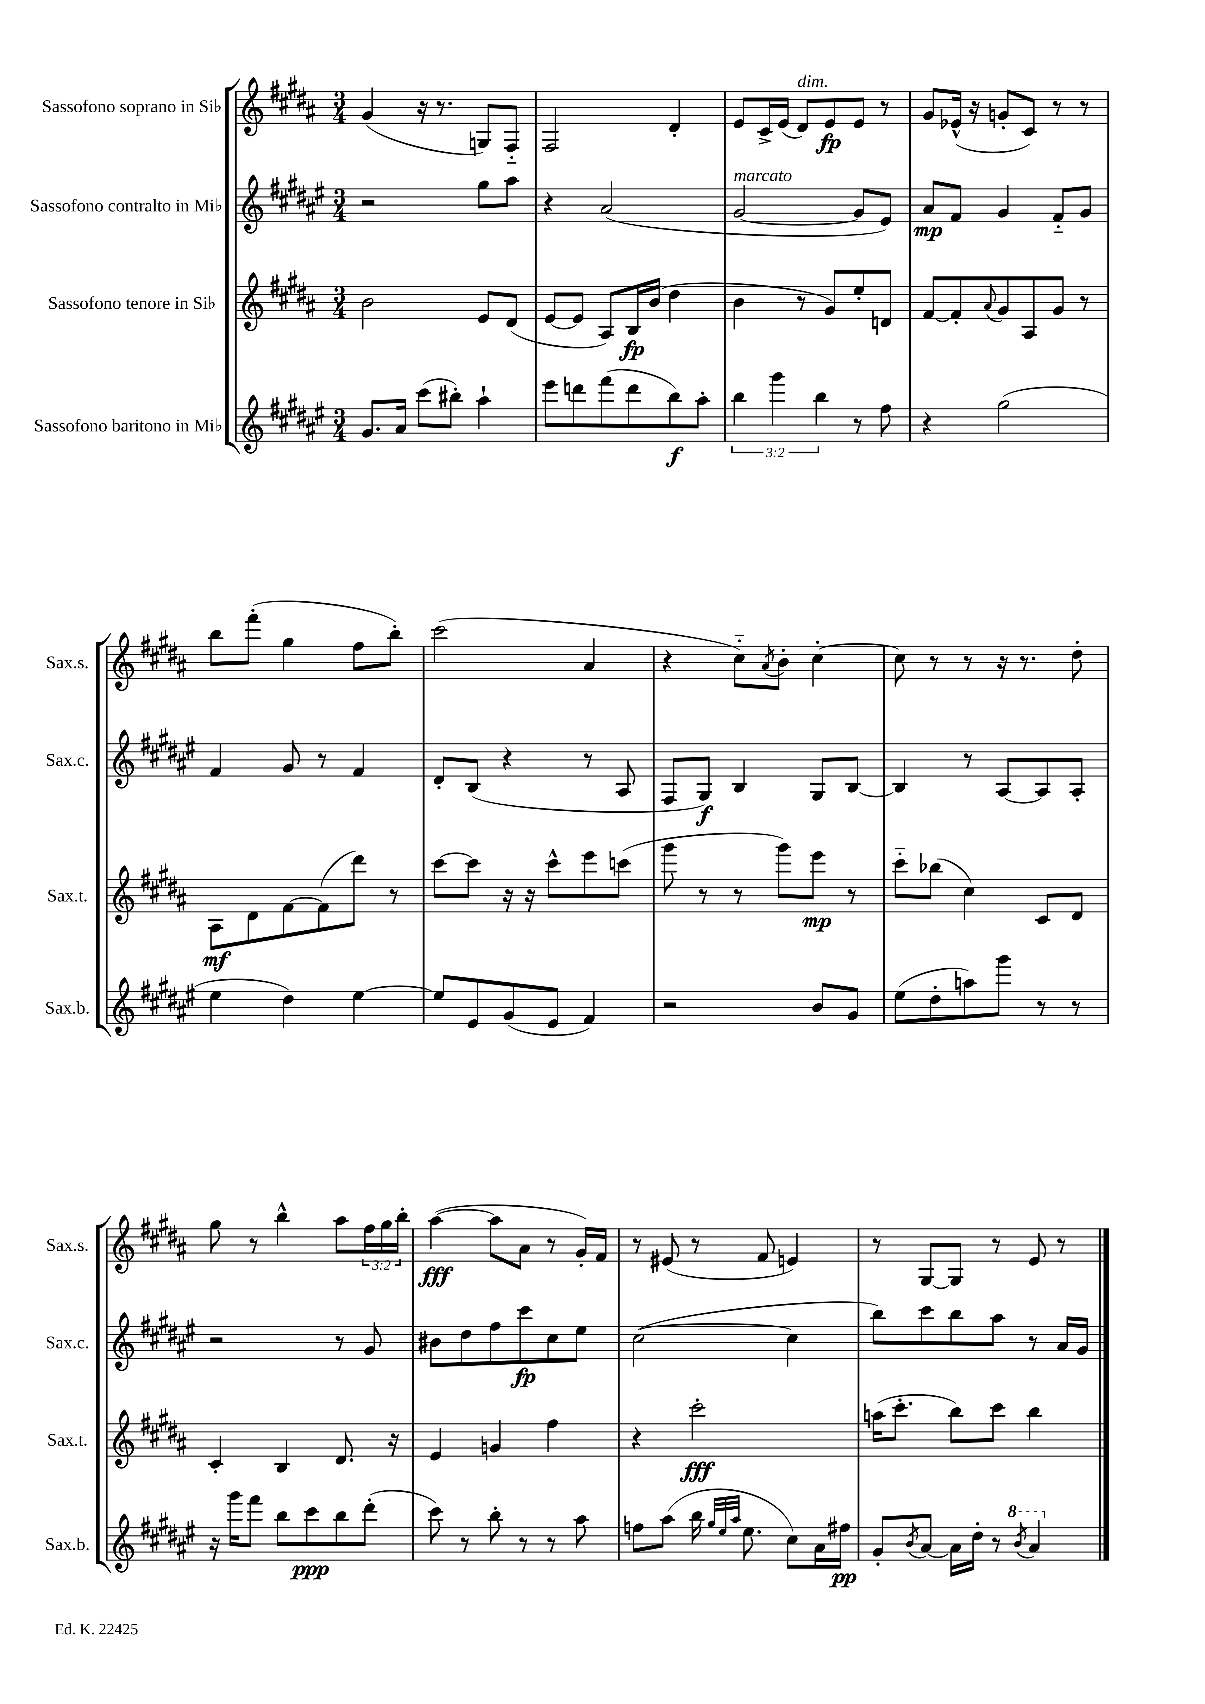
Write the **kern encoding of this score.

**kern	**kern	**kern	**kern
*staff4	*staff3	*staff2	*staff1
*clefG2	*clefG2	*clefG2	*clefG2
*k[f#c#g#d#a#e#]	*k[f#c#g#d#a#]	*k[f#c#g#d#a#e#]	*k[f#c#g#d#a#]
*M3/4	*M3/4	*M3/4	*M3/4
8.g#	2b	2r	(4g#
16a#	.	.	.
(8ccc#	.	.	16r
.	.	.	8.r
8bb#')	.	.	.
4aa#`	8e	8gg#	8G)
.	(8d#	8aa#	8F#'~
=	=	=	=
8eee#	[8e	4r	2F#
8ddd	8e]	.	.
(8fff#	8A#)	(2a#	.
8ddd	16B	.	.
.	(16b	.	.
8bb)	4dd#	.	4d#'
8aa#'	.	.	.
=	=	=	=
6bb	4b	[2g#	8e
.	.	.	16c#^
6ggg#	.	.	.
.	.	.	(16e
.	8r	.	8d#)
6bb	.	.	.
.	8g#)	.	8e
8r	8ee'	8g#]	8e
8ff#	8d	8e#)	8r
=	=	=	=
4r	[8f#	8a#	8g#
.	8f#']	8f#	(16e-^^
.	.	.	16r
.	8qqa#	.	.
(2gg#	8g#	4g#	8g'
.	8A#	.	8c#)
.	8g#	8f#'~	8r
.	8r	8g#	8r
=	=	=	=
4ee#	8A#	4f#	8bb
.	8d#	.	(8fff#'
4dd#)	[8f#	8g#	4gg#
.	(8f#]	8r	.
[4ee#	8ddd#)	4f#	8ff#
.	8r	.	8bb')
=	=	=	=
8ee#]	[8ccc#	8d#'	(2ccc#
8e#	8ccc#]	(8B	.
(8g#	16r	4r	.
.	16r	.	.
8e#	8ccc#^^	.	.
4f#)	8eee	8r	4a#
.	(8ccc	8A#	.
=	=	=	=
2r	8ggg#	8F#	4r
.	8r	8G#)	.
.	8r	4B	8cc#'~)
.	.	.	8qa#
.	8ggg#)	.	8b'
8b	8eee	8G#	[4cc#'
8g#	8r	[8B	.
=	=	=	=
(8ee#	8ccc#'~	4B]	8cc#]
8dd#'	(8bb-	.	8r
8aa)	4cc#)	8r	8r
8ggg#	.	[8A#	16r
.	.	.	8.r
8r	8c#	8A#]	.
8r	8d#	8A#'	8dd#'
=	=	=	=
16r	4c#'	2r	8gg#
16ggg#	.	.	.
8fff#	.	.	8r
8bb	4B	.	4bb^^
8ccc#	.	.	.
8bb	8.d#	8r	8aa#
(8ddd#'	.	8g#	24ff#
.	.	.	24gg#
.	16r	.	.
.	.	.	24bb'
=	=	=	=
8ccc#)	4e	8b#	([4aa#
8r	.	8dd#	.
8bb'	4g	8ff#	8aa#]
8r	.	8ccc#	8a#
8r	4ff#	8cc#	8r
8aa#	.	8ee#	16g#')
.	.	.	16f#
=	=	=	=
8ff	4r	([2cc#	8r
(8aa#	.	.	(8e#
16bb	2ccc#'	.	8r
32qqgg#	.	.	.
32qqee#	.	.	.
32qqaa#	.	.	.
8.ee#	.	.	.
.	.	.	8f#
8cc#)	.	4cc#]	4e)
16a#	.	.	.
16ff#	.	.	.
=	=	=	=
8g#'	(16aa	8bb)	8r
.	8.ccc#'	.	.
8qb	.	.	.
[8a#	.	8ccc#	[8G#
16a#]	8bb)	8bb	8G#]
16dd#'	.	.	.
8r	8ccc#	8aa#	8r
8qbb	.	.	.
4aa#	4bb	8r	8e
.	.	16a#	8r
.	.	16g#	.
==	==	==	==
*-	*-	*-	*-
